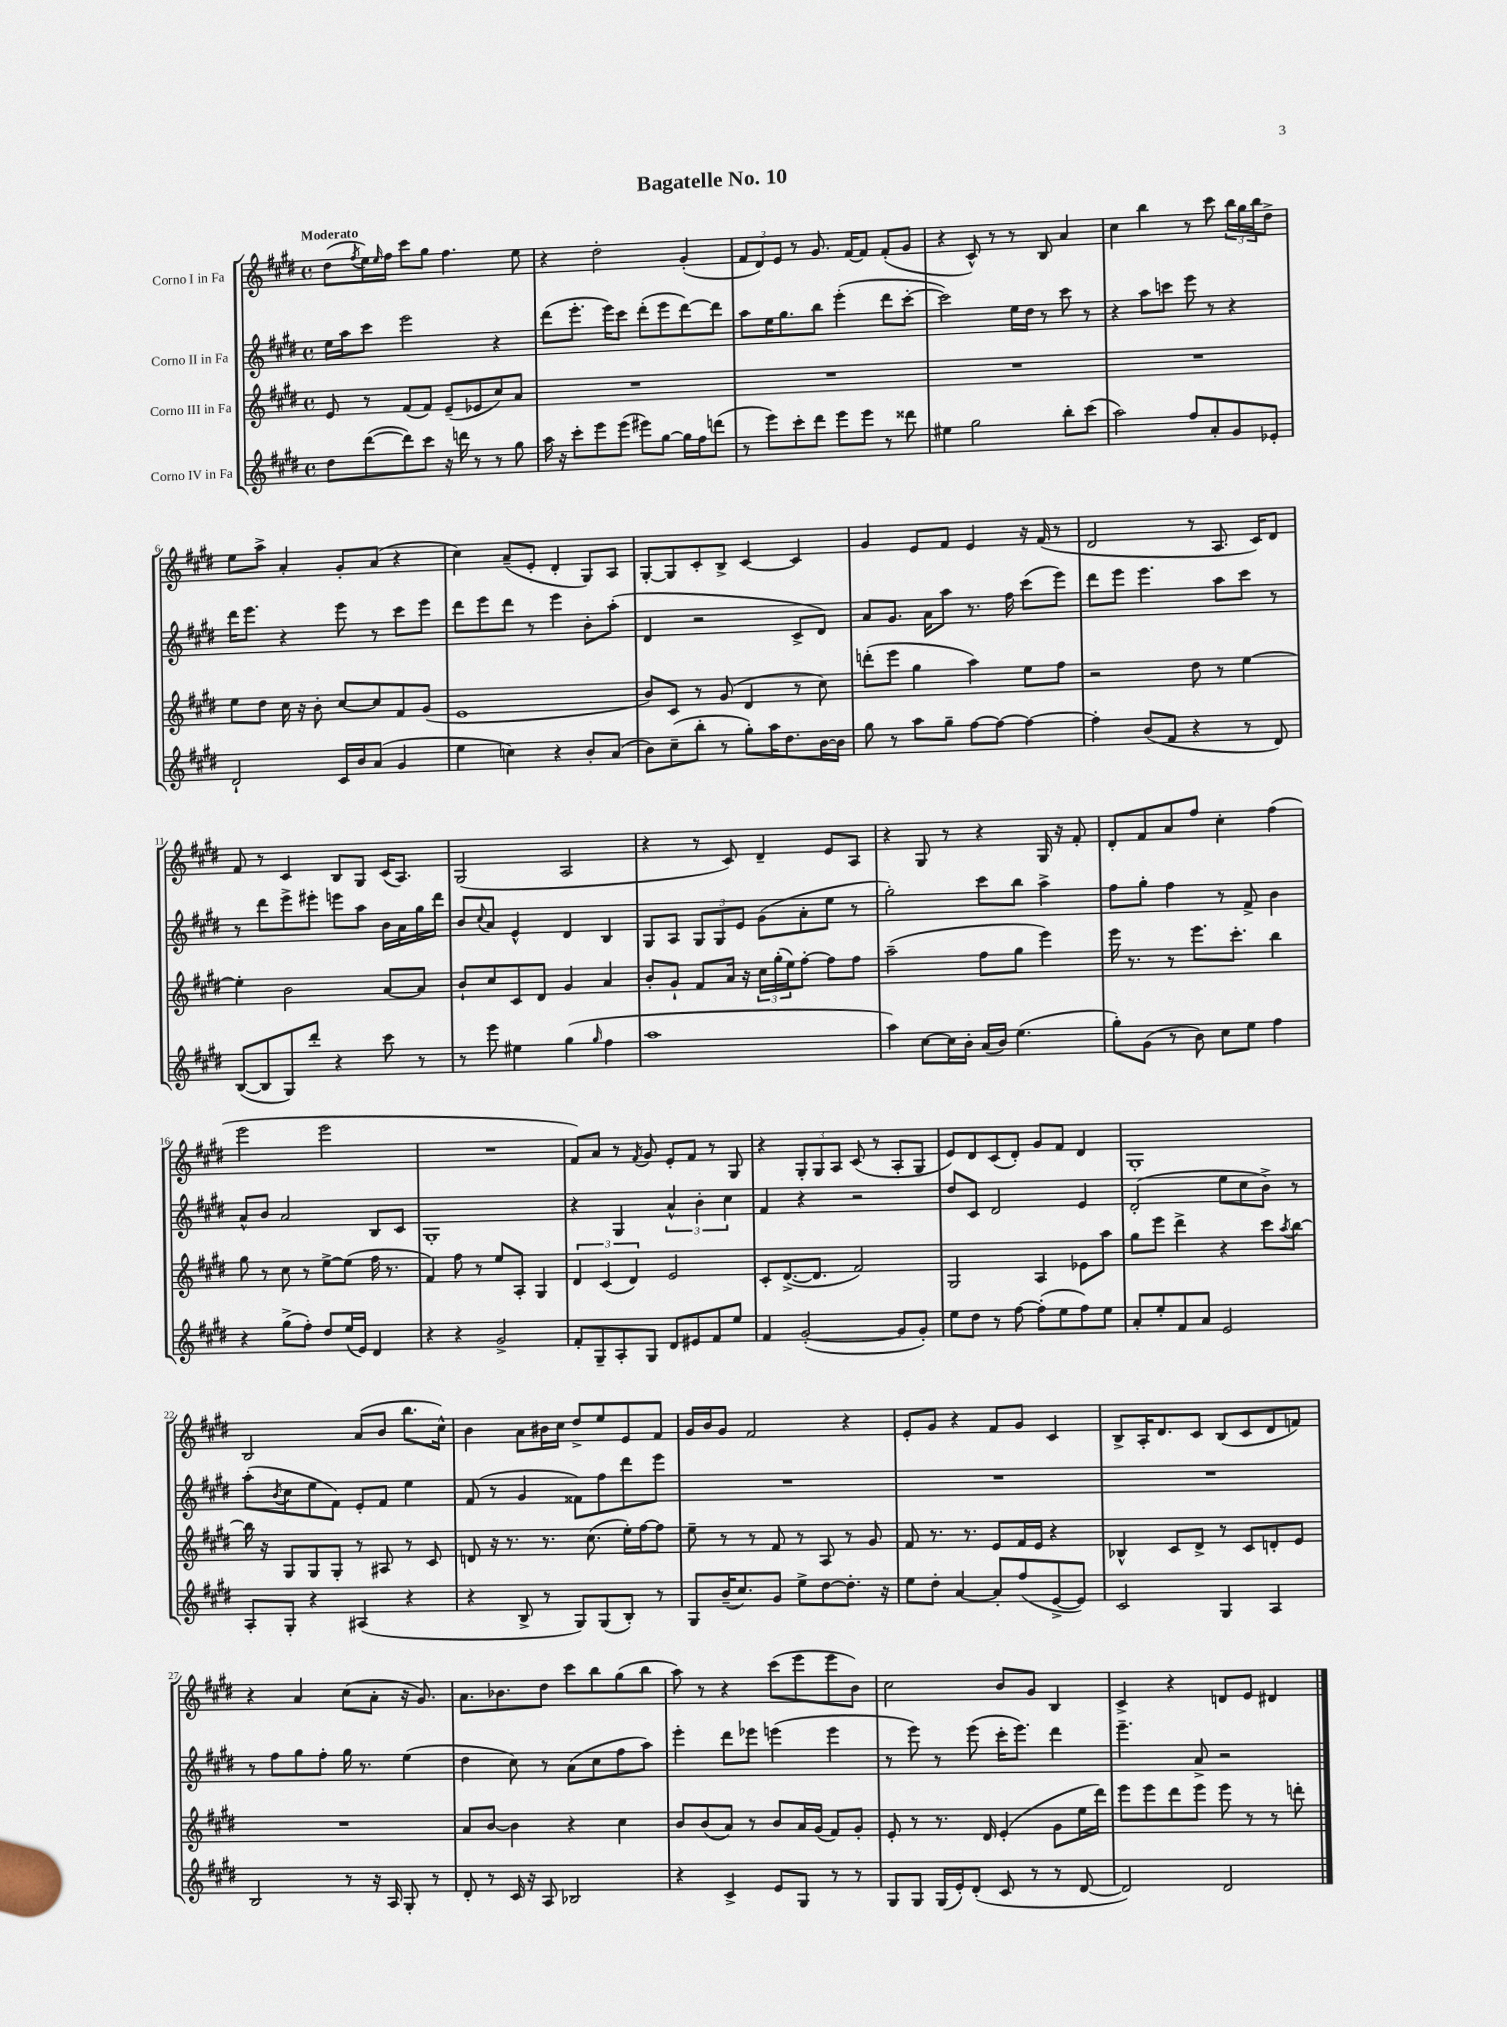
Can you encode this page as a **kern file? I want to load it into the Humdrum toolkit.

**kern	**kern	**kern	**kern
*staff4	*staff3	*staff2	*staff1
*clefG2	*clefG2	*clefG2	*clefG2
*k[f#c#g#d#]	*k[f#c#g#d#]	*k[f#c#g#d#]	*k[f#c#g#d#]
*M4/4	*M4/4	*M4/4	*M4/4
*met(c)	*met(c)	*met(c)	*met(c)
8dd#	8e	16ee	(8dd#
.	.	16aa	.
.	.	.	8qff#
([8ddd#	8r	8ccc#	16ee)
.	.	.	16qqee
.	.	.	16ff#
8ddd#])	(8f#	2eee	8ccc#
8ccc#	8f#)	.	8gg#
16r	(8e~	.	4.ff#
16ddd	.	.	.
8r	8e-	.	.
8r	8cc#)	4r	.
8gg#	8a	.	8ee
=	=	=	=
16aa	1r	(8ddd#	4r
16r	.	.	.
8ccc#'	.	8.eee'	.
8eee	.	.	2dd#'
.	.	16eee)	.
(8eee	.	8ccc#	.
8eee#)	.	(8ddd#'	.
[8gg#	.	8eee	.
16gg#]	.	[8ddd#)	(4g#'
16ff#	.	.	.
(8ddd	.	8ddd#]	.
=	=	=	=
8r	1r	8aa	12f#
.	.	.	12d#)
8eee)	.	16ee	.
.	.	.	12e
.	.	8.gg#	.
8ccc#'	.	.	8r
8ddd#	.	8bb	8.g#
8eee	.	(4eee'	.
.	.	.	[16f#
8eee	.	.	8f#]
8r	.	8ddd#	(8f#'
8ddd##	.	[8ccc#'	8g#
=	=	=	=
4ee#	1r	2ccc#])	4r
2gg#	.	.	8c#^^)
.	.	.	8r
.	.	16ee	8r
.	.	16dd#	.
.	.	8r	8B
8bb'	.	8ccc#	4a
(8ccc#	.	8r	.
=	=	=	=
2aa)	1r	4r	4cc#
.	.	8aa	4bb
.	.	8ccc	.
8ff#	.	8eee	8r
8a'	.	8r	8ccc#
8g#	.	4r	24bb
.	.	.	24gg#
.	.	.	24bb
8e-'	.	.	8dd#^
=	=	=	=
2d#`	8ee	16ddd#	8ee
.	.	8.eee	.
.	8dd#	.	8aa^
.	16cc#	4r	4a'
.	16r	.	.
.	8b'	.	.
16c#	[8cc#	8eee	8g#'
16b	.	.	.
(8a	8cc#]	8r	(8a
4g#	8f#	8ccc#	4r
.	(8g#	8eee	.
=	=	=	=
4ee	1e	8ddd#	4cc#)
.	.	8eee	.
4cc)	.	8ddd#	(8a~
.	.	8r	8e'
4r	.	4eee	4d#'
8b'	.	8b'	8G#)
(8a	.	(8aa'	8A
=	=	=	=
8b)	8b)	4d#	[8G#'
(8cc#~	8c#	.	8G#]
8bb'	8r	2r	8c#'
8r	(8g#	.	8B^
8gg#')	4d#	.	[4c#
16aa	.	.	.
8.dd#	.	.	.
.	8r	8c#^	4c#]
[16b	8cc#)	8d#)	.
16b]	.	.	.
=	=	=	=
8gg#	(8ddd'	8a	4g#
8r	8eee	8.g#	.
8aa	4gg#	.	8e
.	.	16a	.
8gg#~	.	8aa	8f#
[8ff#	4aa)	8.r	4e
8ff#_	.	.	.
.	.	16ff#	.
4ff#_	8ee	(8ccc#	16r
.	.	.	(16f#
.	8ff#	8eee)	8r
=	=	=	=
4ff#']	2r	8ddd#	2d#
.	.	8eee	.
(8b	.	4.eee	.
8f#	.	.	.
4r	8dd#	.	8r
.	8r	8aa	8.A
8r	[4ee	8ccc#	.
.	.	.	16c#)
8d#)	.	8r	8d#
=	=	=	=
([8B	4ee']	8r	8f#
8B]	.	8ddd#	8r
8G#)	2b	8eee^	4c#
8ddd#'	.	8eee#'	.
4r	.	8eee	8B
.	.	8aa	8G#
8ccc#	[8a	16b	(16c#
.	.	16a	8.A)
8r	8a]	16gg#	.
.	.	16ddd#	.
=	=	=	=
8r	8b`	8b	(2G#
.	.	8qqcc#	.
8eee	8cc#	8a	.
4ee#	8c#	4e^^	.
.	8d#	.	.
(4gg#	4g#	4d#	2A
16qqgg#	.	.	.
4ff#	4a	4B	.
=	=	=	=
1aa	8b'	8G#	4r
.	8g#`	8A	.
.	8f#	12G#	8r
.	.	12G#	.
.	16a	.	8c#)
.	.	12e	.
.	16r	.	.
.	24cc#	(8g#	4d#~
.	(24gg#'	.	.
.	24ee)	.	.
.	[8ff#'	8a'	.
.	8ff#]	8ee	8e
.	8ff#	8r	8A
=	=	=	=
4aa)	(2aa~	2gg#')	4r
[8cc#	.	.	8G#
16cc#]	.	.	8r
16b'	.	.	.
(16a	8ff#	8ccc#	4r
16b)	.	.	.
(4.ee	8gg#	8bb	.
.	4eee)	4aa^	16G#
.	.	.	16r
.	.	.	8f#'
=	=	=	=
8gg#')	16eee	8ff#	8d#'
.	8.r	.	.
(8g#	.	8gg#'	8f#
8r	8r	4ff#	8a
8b)	8.eee	.	8ff#
8cc#	.	8r	4cc#'
.	8.ccc#'	.	.
8ee	.	8f#^	.
4ff#	4bb	4b	(4ff#
=	=	=	=
4r	8gg#	8a^^	2eee
.	8r	8b	.
(8gg#^	8cc#	2a	.
8ff#')	8r	.	.
8dd#	[8ee^	.	2eee
(16ee	(8ee]	.	.
16e)	.	.	.
4d#	16ff#	8B	.
.	8.r	.	.
.	.	8c#	.
=	=	=	=
4r	4f#)	1G#'	1r
4r	8ff#	.	.
.	8r	.	.
2g#^	8ee	.	.
.	8A'	.	.
.	4G#	.	.
=	=	=	=
8f#'	6d#	4r	8f#)
8G#~	.	.	8a
.	(6c#	.	.
8A'	.	4G#	8r
.	6d#)	.	.
.	.	.	8qf#
8G#	.	.	8g#
8d#	2e	6a^^	8e'
8e#	.	.	8f#
.	.	6b'	.
8f#	.	.	8r
.	.	6cc#	.
8ee	.	.	8G#
=	=	=	=
4f#	8c#'	4f#	4r
.	([8.d#^	.	.
([2g#'	.	4r	12G#'
.	8.d#]	.	.
.	.	.	12G#
.	.	.	12A
.	2f#)	2r	(8c#
.	.	.	8r
8g#]	.	.	8A'
8g#')	.	.	8G#
=	=	=	=
8ee	2G#	8dd#	8e)
8dd#	.	8c#	8d#
8r	.	2d#	(8c#
[8ff#	.	.	8d#')
(8ff#']	4A	.	8g#
8ee	.	.	8f#
8ff#)	8e-	4e	4d#
8ee	8aa	.	.
=	=	=	=
8a'	8gg#	(2d#'	1G#'
8ee'	8eee	.	.
8f#	4ddd#^	.	.
8a	.	.	.
2e	4r	8ee	.
.	.	8cc#	.
.	8ccc#	8b^)	.
.	8qaa	.	.
.	[8bb	8r	.
=	=	=	=
8A'	16bb]	(8aa'	2B
.	16r	.	.
.	.	8qb	.
8G#'	8G#	8cc#	.
4r	8G#	8ee	.
.	8G#'	8f#)	.
(4A#	8r	8e'	(8a
.	8A#	8f#	8b
4r	8r	4ee	8.bb
.	8c#	.	.
.	.	.	16cc#^^)
=	=	=	=
4r	8d	(8f#	4b
.	16r	8r	.
.	8.r	.	.
8B^	.	4g#	8a
8r	8.r	.	16b#
.	.	.	16cc#
8G#)	.	8f##)	8dd#^
.	(8.cc#	.	.
(8G#	.	8ff#	8ee
8B')	16ee')	8ddd#	8e
.	[16ff#	.	.
8r	8ff#]	8eee	8f#
=	=	=	=
8G#	8ee~	1r	16g#
.	.	.	16b
(16b~	8r	.	8g#
8.cc#)	.	.	.
.	8r	.	2f#
8g#	8f#	.	.
8ee^	8r	.	.
[8dd#	8A	.	.
8.dd#']	8r	.	4r
.	8g#	.	.
16r	.	.	.
=	=	=	=
8ee	8f#	1r	8e'
8dd#'	8.r	.	8g#
[4a	.	.	4r
.	8.r	.	.
8a']	8e	.	8f#
(8ff#	16f#	.	8g#
.	16e	.	.
[8e^	4r	.	4c#
8e])	.	.	.
=	=	=	=
2c#	4B-^^	1r	8B^
.	.	.	16A'
.	.	.	8.d#
.	8c#	.	.
.	8d#^	.	8c#
4G#	8r	.	(8B
.	8c#	.	8c#
4A	8d'	.	8d#
.	8e	.	8f)
=	=	=	=
2B	1r	8r	4r
.	.	8ff#	.
.	.	8gg#	4a
.	.	8ff#'	.
8r	.	16gg#	(8cc#
.	.	8.r	.
16r	.	.	8a'
16A	.	.	.
8G#'	.	(4ee	16r
.	.	.	8.g#)
8r	.	.	.
=	=	=	=
8d#'	8a	4dd#	8.a
8r	[8b	.	.
.	.	.	8.b-
16c#	4b]	8cc#)	.
16r	.	.	.
8A	.	8r	8dd#
2B-	4r	(8a	8ccc#
.	.	8cc#	8bb
.	4cc#	8ff#	(8gg#
.	.	8aa)	8bb
=	=	=	=
4r	8b	4eee'	8aa)
.	(8b	.	8r
4c#^	8a)	8ddd#	4r
.	8r	8eee-	.
8e	8b	(4eee	(8ccc#
8G#	16a	.	8eee
.	(16g#	.	.
8r	8f#)	4eee	8eee
8r	8g#'	.	8b)
=	=	=	=
8G#	8e'	8r	2cc#
8G#	8r	8eee)	.
(16G#	8.r	8r	.
16e')	.	.	.
(8d#'	.	(8eee	.
.	16d#	.	.
8c#	(4e'	16ccc#'	8b
.	.	8.eee)	.
8r	.	.	8g#
8r	8g#	4ddd#	4B
[8d#	16ee	.	.
.	16ddd#)	.	.
=	=	=	=
2d#])	8eee	4.eee~	4c#^
.	8eee	.	.
.	8ddd#	.	4r
.	8eee	8a^	.
2d#	8eee	2r	8d
.	8r	.	8e
.	8r	.	4d#
.	8ddd'	.	.
==	==	==	==
*-	*-	*-	*-
